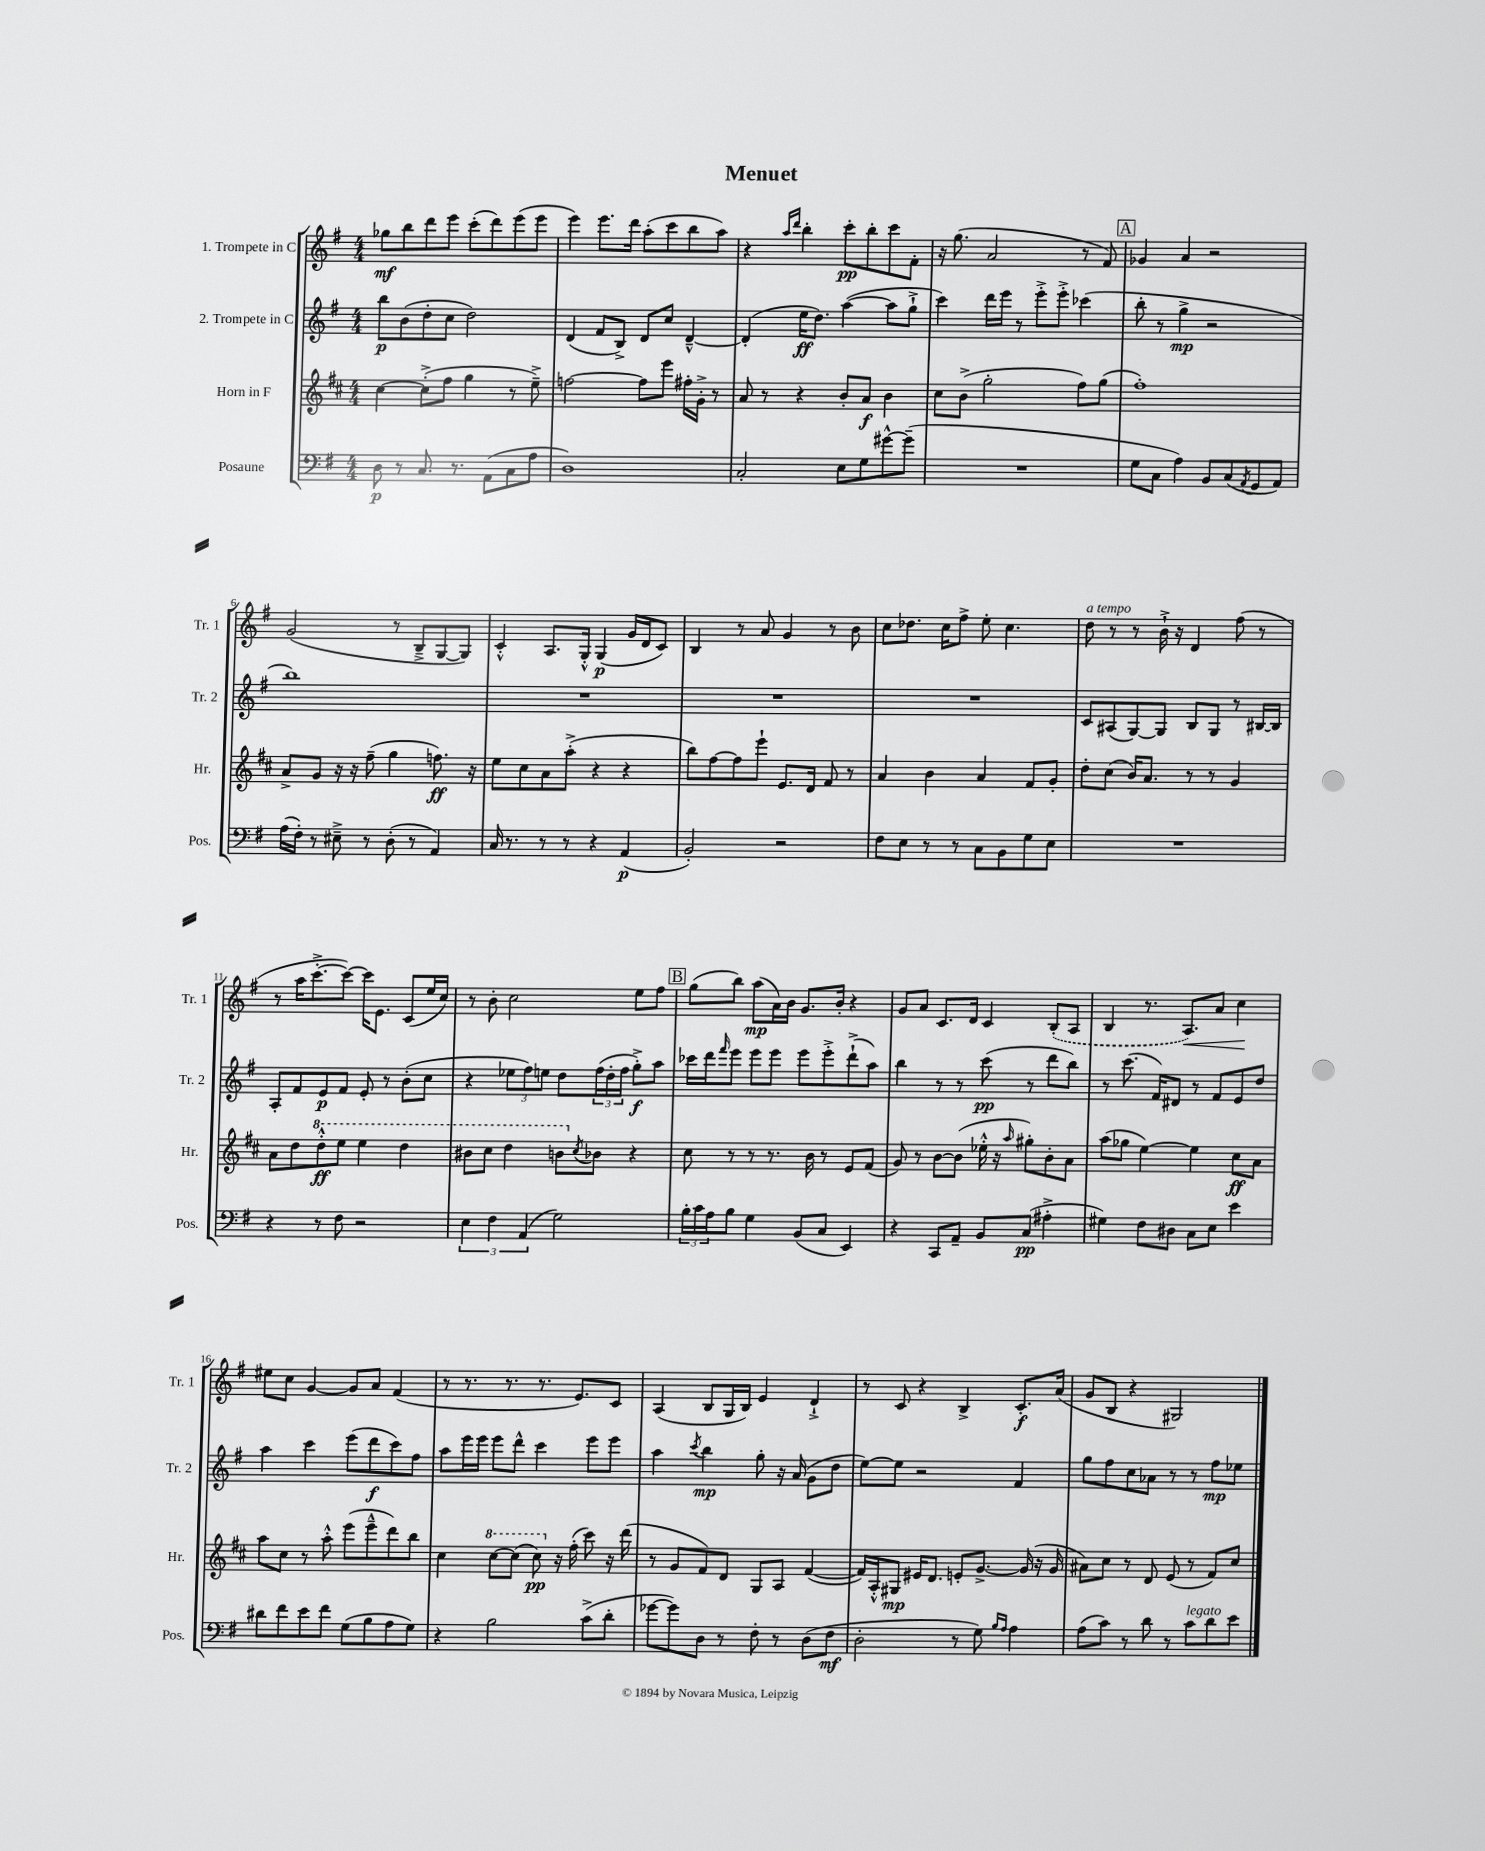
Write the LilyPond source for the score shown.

\header { title = "Menuet" }
<<
\new StaffGroup <<
\new Staff = "s0" \with { instrumentName = "1. Trompete in C" shortInstrumentName = "Tr. 1" } {
    \clef treble \key g \major \numericTimeSignature \time 4/4
    ges''8\mf b''8 d'''8 e'''8 c'''8-.( d'''8) e'''8( e'''8 |
    e'''4) e'''8. d'''16 a''8-.( c'''8 b''8 a''8) |
    r4 \grace { a''16 d'''16 } b''4-. c'''8-.\pp b''8-. c'''8 fis'8-. |
    r16 g''8.( a'2 r8 fis'8) |
    \mark \markup { \box "A" } ges'4 a'4 r2 |
    g'2( r8 b8---> g8~ g8) |
    c'4-.-^ a8. g16-.-^ g4\p( g'16 d'16 c'8) |
    b4 r8 a'8 g'4 r8 b'8 |
    c''8 des''8. c''16 fis''8-> e''8-. c''4. |
    d''8^\markup { \italic "a tempo" } r8 r8 b'16-!-> r16 d'4 fis''8( r8 |
    r8 a''16 c'''8.~-.-> c'''8~) c'''16 e'8. c'8( e''16 c''16) |
    r8 b'8-. c''2 e''8 fis''8 |
    \mark \markup { \box "B" } g''8( b''8) a''8\mp( a'16) b'16 g'8. b'16-. r4 |
    g'8 a'8 c'8. d'16 c'4 \once \slurDashed b8-.( a8 |
    b4 r8. a8.\<) a'8 c''4\! |
    eis''8 c''8 g'4~ g'8 a'8 fis'4( |
    r8 r8. r8. r8. e'8.) c'8 |
    a4( b8 g16 b16) e'4 d'4-!-> |
    r8 c'8 r4 b4-> c'8.-.\f a'16( |
    g'8 b8 r4 gis2) \bar "|." |
}
\new Staff = "s1" \with { instrumentName = "2. Trompete in C" shortInstrumentName = "Tr. 2" } {
    \clef treble \key g \major \numericTimeSignature \time 4/4
    b''8\p b'8( d''8-. c''8 d''2) |
    d'4( fis'8 b8->) d'8 c''8 d'4~---^ |
    d'4-.( e''16\ff d''8.) a''4~( a''8 g''8-!-> |
    c'''4) d'''16 e'''16 r8 e'''8-.-> e'''8-.-> ces'''4( |
    \mark \markup { \box "A" } b''8-. r8 g''4->\mp r2 |
    b''1) |
    R1 |
    R1 |
    R1 |
    c'8 ais8( g8~) g8 b8 g8 r8 bis16~ bis16 |
    a8-. fis'8 e'8\p fis'8 e'8-. r8 b'8-.( c''8 |
    r4 \tuplet 3/2 { ees''8 fis''8) e''8 } d''8 \tuplet 3/2 { fis''16( d''16-. fis''16 } g''8-.->\f) a''8 |
    \mark \markup { \box "B" } ces'''16 d'''16 \grace { fis'''16 } e'''8 e'''8 e'''8 e'''8 e'''8-.-> d'''8-!->( a''8) |
    b''4 r8 r8 c'''8\pp( r8 d'''8 b''8) |
    r8 c'''8.( fis'16) dis'8 r8 fis'8 e'8 d''8 |
    a''4 c'''4 e'''8( d'''8\f c'''8) fis''8 |
    a''8 e'''16 e'''16 e'''8 d'''8-^ c'''4 e'''8 e'''8 |
    a''4 \acciaccatura { c'''8 } b''4\mp g''8-. r16 a'16( g'8 d''8 |
    e''8~) e''8 r2 fis'4 |
    g''8 fis''8 c''8 aes'8 r8 r8 fis''8\mp ees''8 \bar "|." |
}
\new Staff = "s2" \with { instrumentName = "Horn in F" shortInstrumentName = "Hr." } {
    \clef treble \key d \major \numericTimeSignature \time 4/4
    cis''4~ cis''8-.->( fis''8 g''4 r8 e''8--->) |
    f''2~ f''8 e'''8 fis''16-. g'16-.-> r8 |
    a'8 r8 r4 b'8-. a'8\f b'4 |
    cis''8 b'8->( g''2-. fis''8) g''8( |
    \mark \markup { \box "A" } fis''1-.) |
    a'8-> g'8 r16 r16 fis''8--( g''4 f''8.\ff) r16 |
    e''8 cis''8 a'8 a''8-.->( r4 r4 |
    b''8) fis''8~ fis''8 e'''8-! e'8. d'16 fis'8 r8 |
    a'4 b'4 a'4 fis'8 g'8-. |
    d''8-. cis''8( b'16) a'8. r8 r8 g'4 |
    a'8 d''8 \ottava #1 d'''8-.-^\ff e'''8 e'''4 d'''4 |
    bis''8 cis'''8 d'''4 b''8 \ottava #0 \acciaccatura { cis''8 } bes'8 r4 |
    \mark \markup { \box "B" } cis''8 r8 r8 r8. b'16 r8 e'8 fis'8( |
    g'8) r8 b'8~ b'8( ees''16-.-^ r16 \grace { a''16 } gis''8-.) b'8-. a'8 |
    a''8( ges''8 e''4~) e''4 cis''8\ff a'8 |
    a''8 cis''8 r8 a''8-.-^ e'''8( e'''8---^ d'''8) b''8 |
    cis''4 \ottava #1 cis'''8~ cis'''8( cis'''8\pp) \ottava #0 r16 fis''16-.( cis'''8) r16 d'''16( |
    r8 g'8 fis'8) d'8 g8 a8 fis'4~( |
    fis'16) a16-.-^ gis8\mp eis'16 d'8. e'8-. g'8.~-> g'16( r16 g'16 |
    ais'8) cis''8 r8 d'8 e'8( r8 fis'8) cis''8 \bar "|." |
}
\new Staff = "s3" \with { instrumentName = "Posaune" shortInstrumentName = "Pos." } {
    \clef bass \key g \major \numericTimeSignature \time 4/4
    d8\p r8 c8. r8. a,8( c8 a8 |
    d1) |
    c2-. e8 g8 gis'8~-^ gis'8--( |
    R1 |
    \mark \markup { \box "A" } g8 c8 a4) b,8 c8( \acciaccatura { a,8 } g,8 a,8) |
    a16( fis16-.) r8 eis8---> r8 d8-.( r8 a,4) |
    c16 r8. r8 r8 r4 a,4\p( |
    b,2-.) r2 |
    fis8 e8 r8 r8 c8 b,8 g8 e8 |
    R1 |
    r4 r8 fis8 r2 |
    \tuplet 3/2 { e4 fis4 a,4( } g2) |
    \mark \markup { \box "B" } \tuplet 3/2 { b16-. c'16 a16 } b8 g4 b,8( c8 e,4) |
    r4 c,8 a,8-- b,8 c8\pp( ais4-.-> |
    gis4) fis8 dis8 c8 e8 e'4 |
    dis'8 fis'8 e'8 fis'8 g8( b8 a8 g8) |
    r4 b2 c'8->( d'8-. |
    ges'8~ ges'8) d8 r8 fis8-. r8 d8( fis8\mf |
    d2-. r8 g8) \grace { b16 a16 } a4 |
    a8( c'8) r8 d'8 r8 c'8^\markup { \italic "legato" } d'8 e'8 \bar "|." |
}
>>
>>
